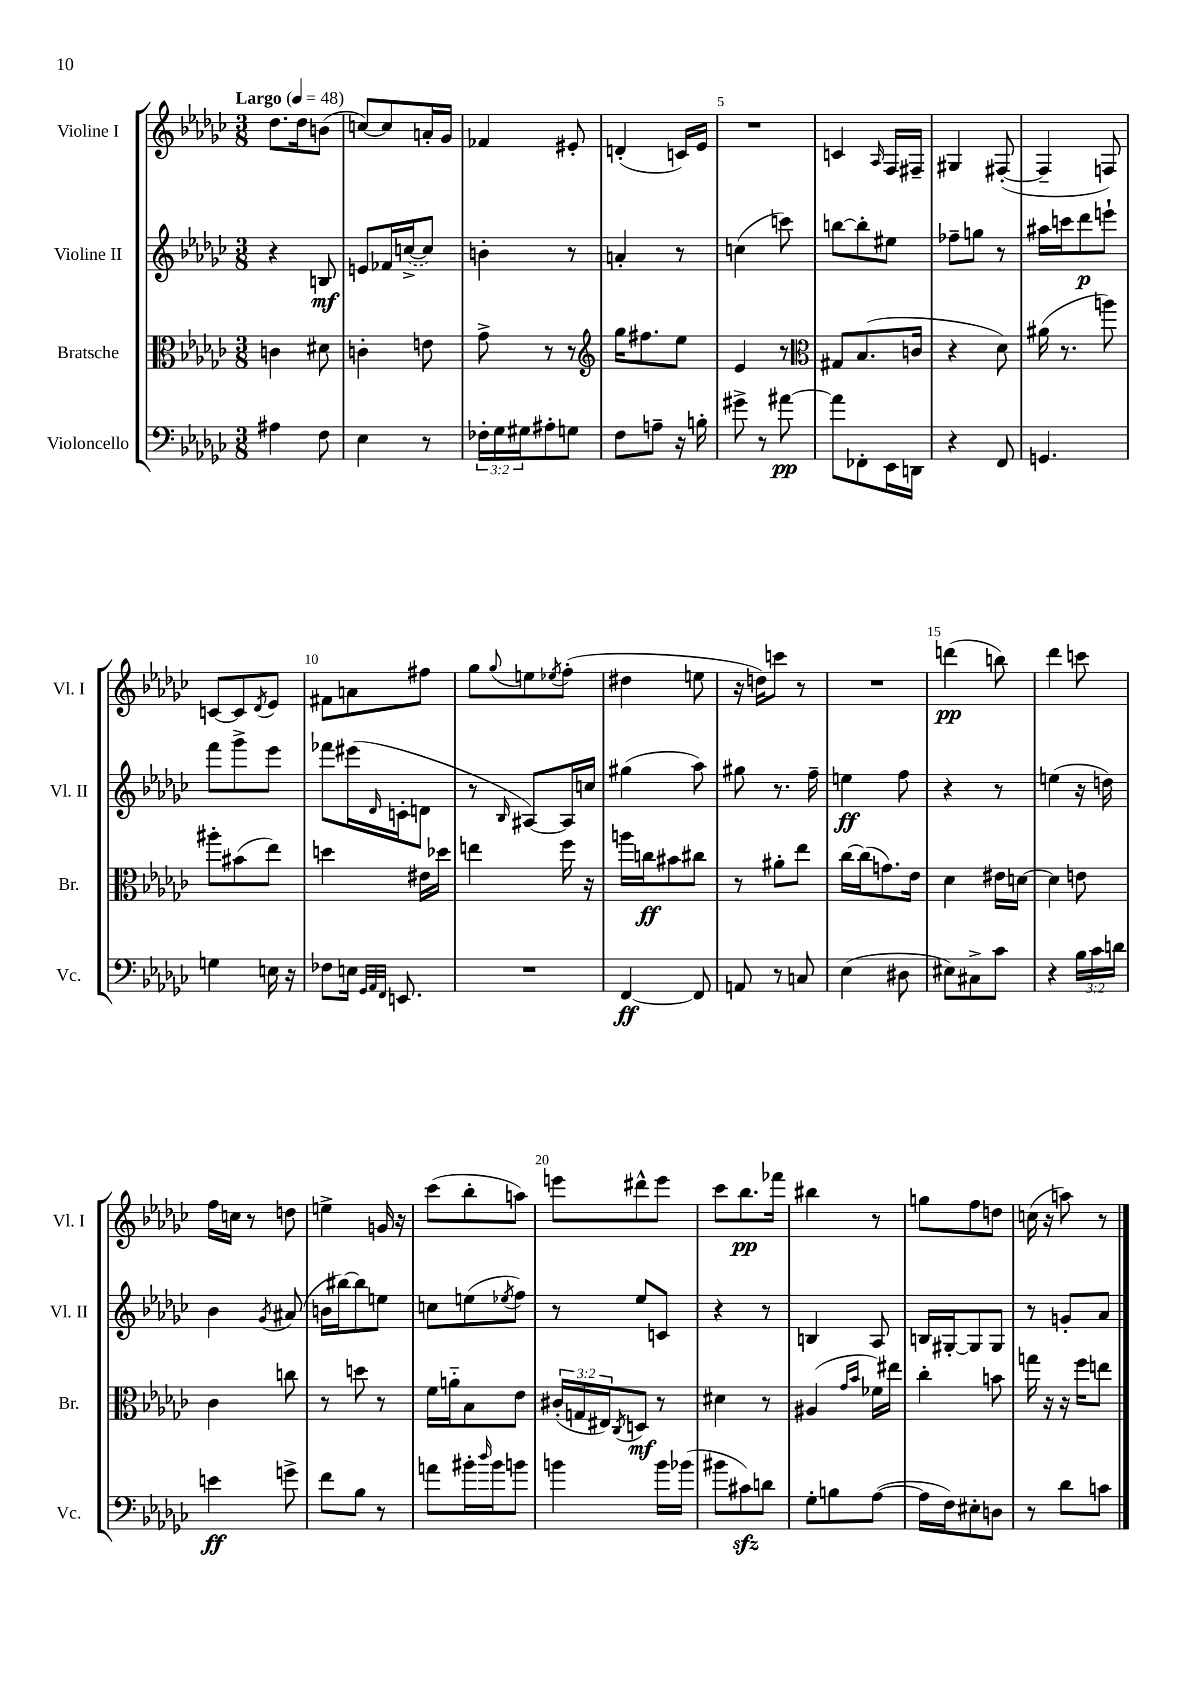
<<
\new StaffGroup <<
\new Staff = "s0" \with { instrumentName = "Violine I" shortInstrumentName = "Vl. I" } {
    \clef treble \key ges \major \numericTimeSignature \time 3/8 \tempo "Largo" 4 = 48
    des''8. des''16 b'8( |
    c''8~) c''8 a'16-. ges'16 |
    fes'4 eis'8-. |
    d'4-.( c'16) ees'16 |
    R4. |
    c'4 \grace { aes16 } f16 fis16-- |
    gis4 fis8~-.( |
    fis4-- f8) |
    c'8~ c'8 \acciaccatura { des'8 } ees'8 |
    fis'8 a'8 fis''8 |
    ges''8 \appoggiatura { ges''8 } e''8 \acciaccatura { ees''8 } f''8-.( |
    dis''4 e''8 |
    r16 d''16) c'''8 r8 |
    R4. |
    d'''4\pp( b''8) |
    des'''4 c'''8 |
    f''16 c''16 r8 d''8 |
    e''4-> g'16 r16 |
    ces'''8( bes''8-. a''8) |
    e'''8 dis'''8-^ e'''8 |
    ces'''8 bes''8.\pp fes'''16 |
    bis''4 r8 |
    g''8 f''8 d''8 |
    c''16( r16 a''8) r8 \bar "|." |
}
\new Staff = "s1" \with { instrumentName = "Violine II" shortInstrumentName = "Vl. II" } {
    \clef treble \key ges \major \numericTimeSignature \time 3/8
    r4 b8\mf |
    e'8 fes'16 \once \slurDashed c''16~->( c''8) |
    b'4-. r8 |
    a'4-. r8 |
    c''4( c'''8) |
    b''8~ b''8-. eis''8 |
    fes''8-- g''8 r8 |
    ais''16 c'''16 des'''8\p e'''8-! |
    f'''8 ges'''8-> ees'''8 |
    fes'''8 eis'''16( \grace { des'16 } c'16-. d'8 |
    r8 \grace { bes16 } ais8~) ais16 c''16 |
    gis''4( aes''8) |
    gis''8 r8. f''16-- |
    e''4\ff f''8 |
    r4 r8 |
    e''4( r16 d''16) |
    bes'4 \acciaccatura { ges'8 } ais'8( |
    b'16 bis''16~) bis''8 e''8 |
    c''8 e''8( \acciaccatura { ees''8 } f''8) |
    r8 ees''8 c'8 |
    r4 r8 |
    b4 aes8 |
    b16 gis16~-. gis8 gis8 |
    r8 g'8-. aes'8 \bar "|." |
}
\new Staff = "s2" \with { instrumentName = "Bratsche" shortInstrumentName = "Br." } {
    \clef alto \key ges \major \numericTimeSignature \time 3/8 \override Staff.TupletNumber.text = #tuplet-number::calc-fraction-text
    c'4 dis'8 |
    c'4-. e'8 |
    ges'8-> r8 r8 |
    \clef treble ges''16 fis''8. ees''8 |
    ees'4 r8 |
    \clef alto gis8 bes8.( c'16 |
    r4 des'8) |
    ais'16( r8. a''8) |
    ais''8-. bis'8( ees''8) |
    d''4 eis'16 des''16 |
    e''4 f''16 r16 |
    a''16 c''16\ff bis'8 cis''8 |
    r8 ais'8-. ees''8 |
    ces''16~ ces''16( g'8.) ees'16 |
    des'4 eis'16 d'16~ |
    d'4 e'8 |
    ces'4 c''8 |
    r8 d''8 r8 |
    f'16 a'16-_ bes8 ees'8 |
    \tuplet 3/2 { cis'16-.( g16 eis16) } \acciaccatura { ces8 } d8\mf r8 |
    dis'4 r8 |
    ais4( \grace { ges'16 bes'16 } fes'16) eis''16 |
    ces''4-. b'8 |
    g''16 r16 r16 f''16 e''8 \bar "|." |
}
\new Staff = "s3" \with { instrumentName = "Violoncello" shortInstrumentName = "Vc." } {
    \clef bass \key ges \major \numericTimeSignature \time 3/8 \override Staff.TupletNumber.text = #tuplet-number::calc-fraction-text
    ais4 f8 |
    ees4 r8 |
    \tuplet 3/2 { fes16-. ges16 gis16 } ais8-. g8 |
    f8 a8-- r16 b16-. |
    gis'8-> r8 ais'8~\pp |
    ais'8 fes,8-. ees,16 d,16 |
    r4 f,8 |
    g,4. |
    g4 e16 r16 |
    fes8 e16 \grace { ges,32 aes,32 f,32 } e,8. |
    R4. |
    f,4~\ff f,8 |
    a,8 r8 c8 |
    ees4( dis8 |
    eis8) cis8-> ces'8 |
    r4 \tuplet 3/2 { bes16 ces'16 d'16 } |
    e'4\ff g'8-> |
    f'8 bes8 r8 |
    a'8 bis'16-. \grace { des''16 } bis'16 b'8 |
    b'4 b'16 bes'16( |
    bis'8 cis'8\sfz) d'8 |
    ges8-. b8 aes8~( |
    aes16 f16) eis8-. d8 |
    r8 des'8 c'8 \bar "|." |
}
>>
>>
\layout { \context { \Score \override BarNumber.break-visibility = ##(#f #t #t) barNumberVisibility = #(every-nth-bar-number-visible 5) } }
